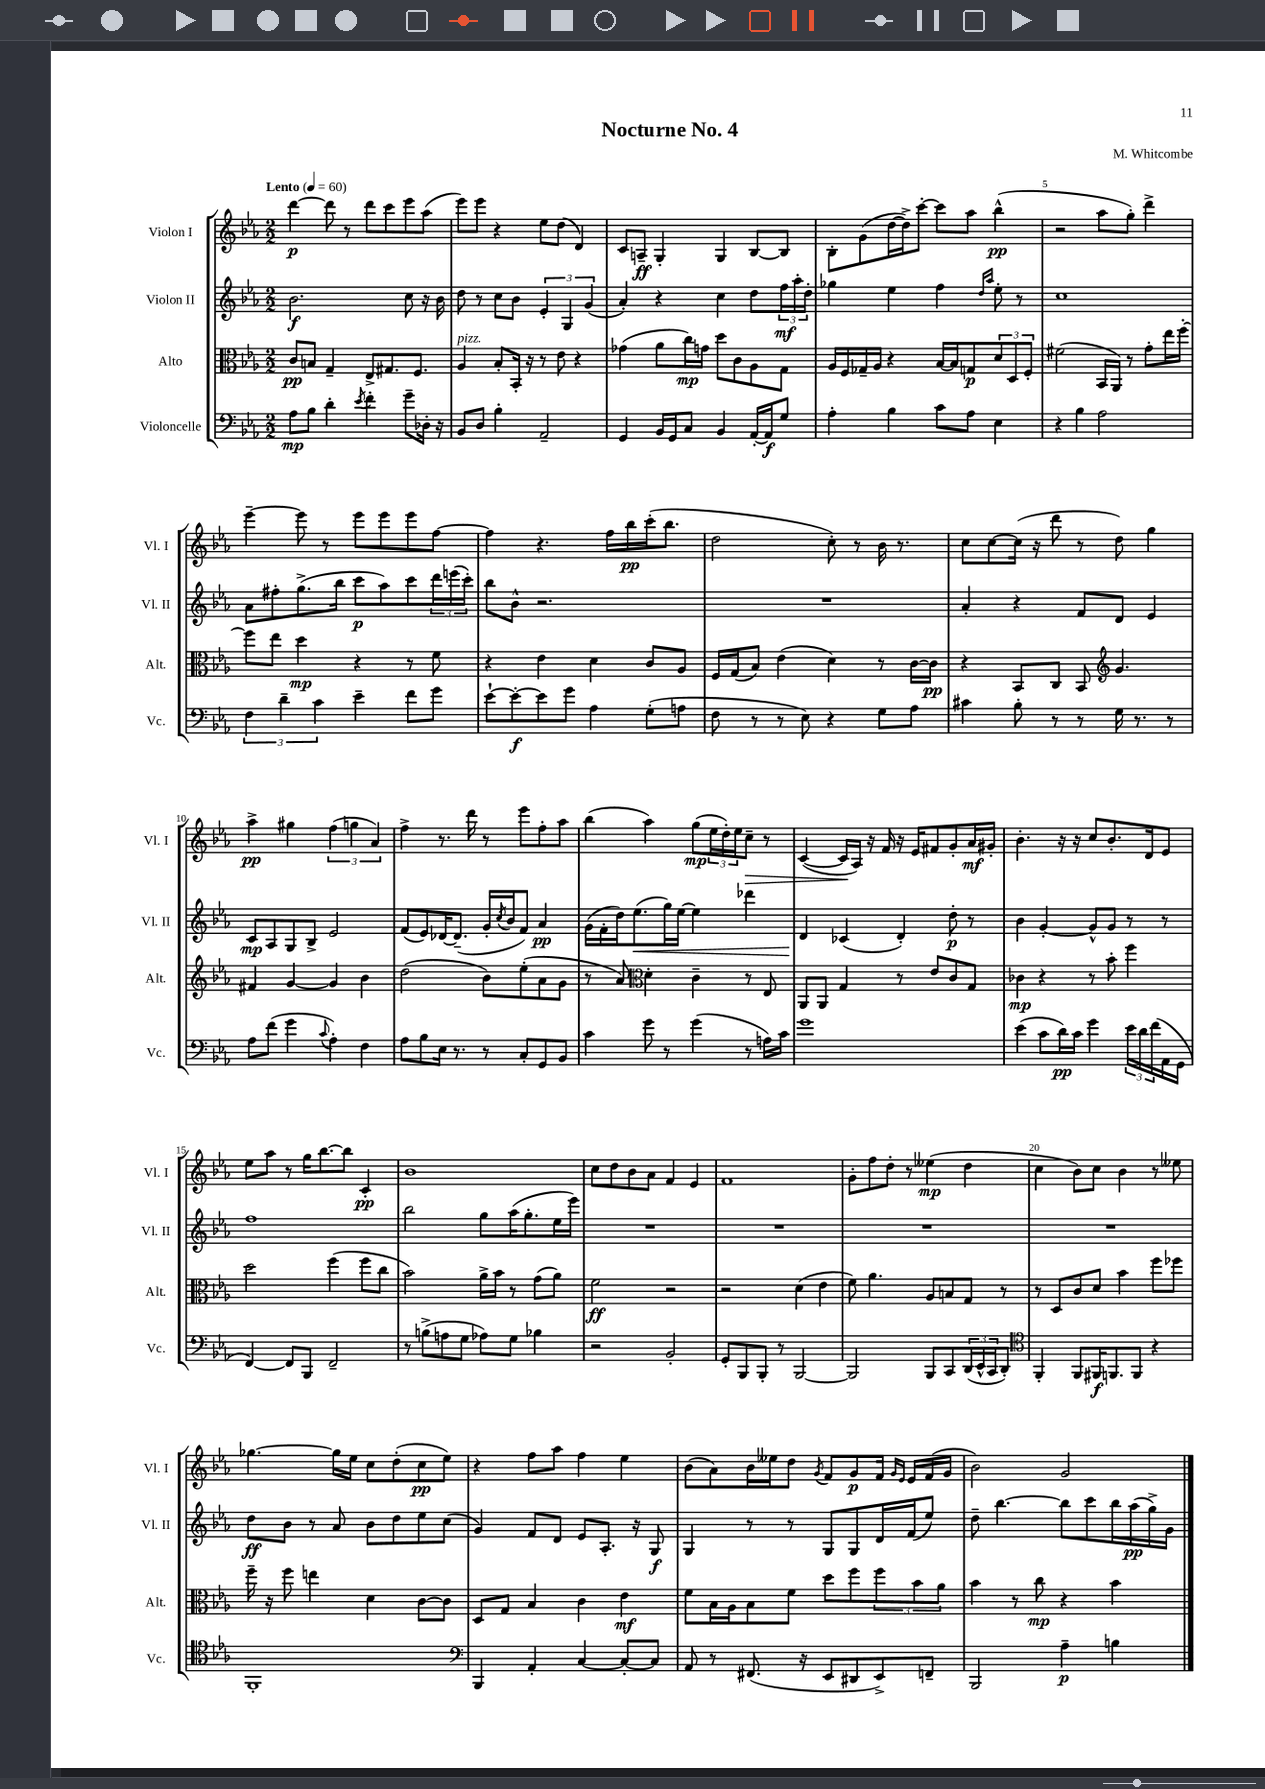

**kern	**dynam	**kern	**dynam	**kern	**dynam	**kern	**dynam
*part4	*part4	*part3	*part3	*part2	*part2	*part1	*part1
*staff4	*staff4	*staff3	*staff3	*staff2	*staff2	*staff1	*staff1
*I"Violoncelle	*	*I"Alto	*	*I"Violon II	*	*I"Violon I	*
*I'Vc.	*	*I'Alt.	*	*I'Vl. II	*	*I'Vl. I	*
*clefF4	*	*clefC3	*	*clefG2	*	*clefG2	*
*k[b-e-a-]	*	*k[b-e-a-]	*	*k[b-e-a-]	*	*k[b-e-a-]	*
*M2/2	*	*M2/2	*	*M2/2	*	*M2/2	*
*MM60	*	*MM60	*	*MM60	*	*MM60	*
=1	=1	=1	=1	=1	=1	=1	=1
!	!	!	!	!	!	!LO:TX:a:B:t=Lento	!
8A-\L	mp	8c/L	pp	2.b-\	f	[4ddd\	p
8B-\J	.	8Bn/J	.	.	.	.	.
4d'\	.	4G~/	.	.	.	8ddd\]	.
.	.	.	.	.	.	8r	.
8qe-/	.	.	.	.	.	.	.
4f'\	.	8E-^/L	.	.	.	8ddd\L	.
.	.	8.G#X/	.	.	.	8ccc\	.
8g~\L	.	.	.	8cc\	.	8eee-\	.
.	.	8.F/J	.	.	.	.	.
16D-X'\Jk	.	.	.	16r	.	(8aa-\J	.
16r	.	.	.	16b-\	.	.	.
=2	=2	=2	=2	=2	=2	=2	=2
!	!	!LO:TX:a:i:t=pizz.	!	!	!	!	!
8BB-/L	.	4A-/	.	8dd\	.	8eee-\L)	.
8D/J	.	.	.	8r	.	8eee-\J	.
4B-'\	.	8B-'/L	.	8cc\L	.	4r	.
.	.	16BB-'/Jk	.	8b-\J	.	.	.
.	.	16r	.	.	.	.	.
2AA-~/	.	8r	.	6e-'/	.	8ee-\L	.
.	.	8e-\	.	.	.	(8dd\J	.
.	.	.	.	6G/	.	.	.
.	.	4r	.	.	.	4d/)	.
.	.	.	.	(6g/	.	.	.
=3	=3	=3	=3	=3	=3	=3	=3
4GG/	.	(4g-X\	.	4a-'/)	.	8c/L	.
.	.	.	.	.	.	8An~/J	ff
16BB-/LL	.	8a-\L	.	4r	.	4G'/	.
16GG/J	.	.	.	.	.	.	.
8C/J	.	16cc\L)	mp	.	.	.	.
.	.	16gn\JJ	.	.	.	.	.
4BB-/	.	8dd\L	.	4cc\	.	4G/	.
.	.	8c\	.	.	.	.	.
[16AA-'/LL	.	8A-\	.	8dd\L	.	[8B-/L	.
16AA-/J]	f	.	.	.	.	.	.
8G/J	.	8G\J	.	24ff\L	mf	8B-/J]	.
.	.	.	.	24aa-'\	.	.	.
.	.	.	.	24dd'\JJ	.	.	.
=4	=4	=4	=4	=4	=4	=4	=4
4A-'\	.	16A-/LL	.	4gg-X\	.	8B-'\L	.
.	.	16F/	.	.	.	.	.
.	.	16G-X~/	.	.	.	(8g\	.
.	.	16A-/JJ	.	.	.	.	.
4B-\	.	4r	.	4ee-\	.	[16dd\L	.
.	.	.	.	.	.	16dd^\J])	.
.	.	.	.	.	.	[8ccc'\J	.
8c\L	.	[16B-/LL	.	4ff\	.	8ccc\L]	.
.	.	16B-/J]	.	.	.	.	.
8A-\J	.	8Gn/	p	.	.	8aa-\J	.
.	.	.	.	16qqdd/LL	.	.	.
.	.	.	.	16qqaa-/JJ	.	.	.
4E-\	.	12d/	.	8ee-'\	.	(4bb-^^\	pp
.	.	12D/	.	.	.	.	.
.	.	.	.	8r	.	.	.
.	.	12F'/J	.	.	.	.	.
=5	=5	=5	=5	=5	=5	=5	=5
4r	.	(2f#X\	.	1cc	.	2r	.
4B-\	.	.	.	.	.	.	.
2A-\	.	16BB-/LL	.	.	.	8aa-\L	.
.	.	16AA-/JJ)	.	.	.	.	.
.	.	8r	.	.	.	8gg'\J)	.
.	.	8g'\L	.	.	.	4ddd^\	.
.	.	16ee-\L	.	.	.	.	.
.	.	[16ff'\JJ	.	.	.	.	.
!!LO:LB:g=z
=6	=6	=6	=6	=6	=6	=6	=6
6F\	.	8ff\L]	.	8a-\L	.	[4eee-~\	.
.	.	8ee-\J	.	8ff#X'\	.	.	.
6d~\	.	.	.	.	.	.	.
.	.	4dd\	mp	(8.gg^\	.	8eee-\]	.
6c\	.	.	.	.	.	.	.
.	.	.	.	.	.	8r	.
.	.	.	.	16bb-\Jk	.	.	.
4e-~\	.	4r	.	8ccc\L	p	8eee-\L	.
.	.	.	.	8aa-\)	.	8eee-\	.
8f\L	.	8r	.	8ccc\	.	8eee-\	.
8g\J	.	8f\	.	24ddd\L	.	[8ff\J	.
.	.	.	.	(24eeen\	.	.	.
.	.	.	.	24ccc'\JJ)	.	.	.
=7	=7	=7	=7	=7	=7	=7	=7
[8e-`\L	.	4r	.	8bb-\L	.	4ff\]	.
8e-'\_	f	.	.	8b-^^\J	.	.	.
8e-\]	.	4e-\	.	2.r	.	4.r	.
8g\J	.	.	.	.	.	.	.
4A-\	.	4d\	.	.	.	.	.
.	.	.	.	.	.	16ff\LL	.
.	.	.	.	.	.	16bb-\	pp
(8G'\L	.	8c/L	.	.	.	(16ccc'\J	.
.	.	.	.	.	.	8.bb-\J	.
8An\J	.	8A-/J	.	.	.	.	.
=8	=8	=8	=8	=8	=8	=8	=8
8F\	.	16F/LL	.	1r	.	2dd\	.
.	.	(16G/J	.	.	.	.	.
8r	.	8B-/J)	.	.	.	.	.
8r	.	(4e-\	.	.	.	.	.
8E-\)	.	.	.	.	.	.	.
4r	.	4d\)	.	.	.	8cc'\)	.
.	.	.	.	.	.	8r	.
8G\L	.	8r	.	.	.	16b-\	.
.	.	.	.	.	.	8.r	.
8A-\J	.	[16c\LL	.	.	.	.	.
.	.	16c\JJ]	pp	.	.	.	.
=9	=9	=9	=9	=9	=9	=9	=9
4c#X\	.	4r	.	4a-'/	.	8cc\L	.
.	.	.	.	.	.	[8cc\	.
8B-'\	.	8BB-/L	.	4r	.	(16cc\Jk]	.
.	.	.	.	.	.	16r	.
8r	.	8C/J	.	.	.	8ddd\	.
8r	.	8BB-/	.	8f/L	.	8r	.
*	*	*clefG2	*	*	*	*	*
16G\	.	4.g/	.	8d/J	.	8dd\)	.
8.r	.	.	.	.	.	.	.
.	.	.	.	4e-/	.	4gg\	.
8r	.	.	.	.	.	.	.
!!LO:LB:g=z
=10	=10	=10	=10	=10	=10	=10	=10
8A-\L	.	4f#X/	.	8c/L	mp	4aa-^\	pp
(8f\J	.	.	.	8A-/	.	.	.
4g\	.	[4g/	.	8G/	.	4gg#X\	.
.	.	.	.	8B-^/J	.	.	.
8qqc/	.	.	.	.	.	.	.
4A-'\)	.	4g/]	.	2e-/	.	(6ff\	.
.	.	.	.	.	.	6ggn\	.
4F\	.	4b-\	.	.	.	.	.
.	.	.	.	.	.	6a-/)	.
=11	=11	=11	=11	=11	=11	=11	=11
8A-\L	.	(2dd\	.	(8f/L	.	4ff^\	.
8B-\	.	.	.	8e-/)	.	.	.
16E-\Jk	.	.	.	[16d-X/K	.	8.r	.
8.r	.	.	.	(8.d-~/J]	.	.	.
.	.	.	.	.	.	16ddd\	.
8r	.	8b-\L)	.	16g'/LL	.	8r	.
.	.	.	.	8qcc/	.	.	.
.	.	.	.	16b-/J	.	.	.
8C'/L	.	(8ee-'\	.	8f/J)	.	8eee-\L	.
8GG/	.	8a-\	.	4a-/	pp	8ff'\	.
8BB-/J	.	8g\J	.	.	.	8aa-\J	.
=12	=12	=12	=12	=12	=12	=12	=12
4c\	.	8r	.	(16g\LL	.	(4bb-\	.
.	.	.	.	16f'\	.	.	.
.	.	8a-/)	.	16dd\J)	.	.	.
!	!	!	!	!	!LO:HP:b	!	!
.	.	.	.	(8.ee-\	<	.	.
*	*	*clefC3	*	*	*	*	*
8g\	.	4d'\	.	.	.	4aa-\)	.
8r	.	.	.	16gg\L)	.	.	.
.	.	.	.	[16ee-\JJ	.	.	.
(4g\	.	4c~\	.	4ee-\]	.	(8gg\L	mp
.	.	.	.	.	.	24ee-\L	.
.	.	.	.	.	.	24dd'\)	.
.	.	.	.	.	.	24ee-\J	.
!	!	!	!	!	!	!	!LO:HP:b
8r	.	8r	.	4ddd-X\	.	8cc~\J	>
16An\LL)	.	8E-/	.	.	.	8r	.
16c\JJ	.	.	.	.	.	.	.
=13	=13	=13	=13	=13	=13	=13	=13
1g	.	8AA-/L	.	4d/	.	([4c/	.
.	.	8AA-/J	.	.	.	.	.
.	.	4G/	.	(4c-X/	[	16c/LL]	.
.	.	.	.	.	.	16A-/JJ)	]
.	.	.	.	.	.	16r	.
.	.	.	.	.	.	16f/	.
.	.	8r	.	4d'/)	.	16r	.
.	.	.	.	.	.	16e-/KL	.
.	.	8e-/L	.	.	.	8f#X/	.
.	.	8c/	.	8dd'\	p	8g'/	.
.	.	8G/J	.	8r	.	16a-/L	mf
.	.	.	.	.	.	16g#X'/JJ	.
=14	=14	=14	=14	=14	=14	=14	=14
(4e-\	.	4c-X\	mp	4b-\	.	4.b-'\	.
8c\L	.	4r	.	[4g'/	.	.	.
16d\L)	pp	.	.	.	.	16r	.
16c\JJ	.	.	.	.	.	16r	.
4g\	.	8r	.	8g^^/L]	.	8cc/L	.
.	.	8b-'\	.	8g/J	.	8.b-'/	.
24e-\LL	.	4ff\	.	8r	.	.	.
24d\	.	.	.	.	.	.	.
.	.	.	.	.	.	16d/k	.
(24f\	.	.	.	.	.	.	.
16AA-\	.	.	.	8r	.	8e-/J	.
16GG\JJ	.	.	.	.	.	.	.
!!LO:LB:g=z
=15	=15	=15	=15	=15	=15	=15	=15
[4FF/)	.	2dd\	.	1ff	.	8ee-\L	.
.	.	.	.	.	.	8aa-\J	.
8FF/L]	.	.	.	.	.	8r	.
8BBB-/J	.	.	.	.	.	16gg\KL	.
.	.	.	.	.	.	[8.bb-\	.
2FF~/	.	(4ff\	.	.	.	.	.
.	.	.	.	.	.	8bb-\J]	.
.	.	8ff\L	.	.	.	4c'/	pp
.	.	8cc\J	.	.	.	.	.
=16	=16	=16	=16	=16	=16	=16	=16
8r	.	2b-\)	.	2bb-\	.	1b-	.
(8Bn^\L	.	.	.	.	.	.	.
8An\	.	.	.	.	.	.	.
8G\J	.	.	.	.	.	.	.
8A-X\L)	.	16a-^\LL	.	8gg\L	.	.	.
.	.	16b-\JJ	.	.	.	.	.
8G\J	.	8r	.	(16aa-\K	.	.	.
.	.	.	.	8.gg'\	.	.	.
4B-X\	.	(8g\L	.	.	.	.	.
.	.	8a-\J)	.	16ee-\L	.	.	.
.	.	.	.	16eee-\JJ)	.	.	.
=17	=17	=17	=17	=17	=17	=17	=17
2r	.	2f\	ff	1r	.	8cc\L	.
.	.	.	.	.	.	8dd\	.
.	.	.	.	.	.	8b-\	.
.	.	.	.	.	.	8a-\J	.
2BB-'/	.	2r	.	.	.	4f/	.
.	.	.	.	.	.	4e-/	.
=18	=18	=18	=18	=18	=18	=18	=18
8GG'/L	.	2r	.	1r	.	1f	.
8BBB-/	.	.	.	.	.	.	.
8BBB-'/J	.	.	.	.	.	.	.
8r	.	.	.	.	.	.	.
[2BBB-/	.	(4d\	.	.	.	.	.
.	.	4e-\	.	.	.	.	.
=19	=19	=19	=19	=19	=19	=19	=19
2BBB-/]	.	8f\)	.	1r	.	8g'\L	.
.	.	4.a-\	.	.	.	8ff\	.
.	.	.	.	.	.	8dd'\J	.
.	.	.	.	.	.	8r	.
8BBB-/L	.	8A-/L	.	.	.	(4ee--X\	mp
8CC/	.	8Bn/	.	.	.	.	.
(24DD/L	.	8G/J	.	.	.	4dd\	.
24EE-^^/	.	.	.	.	.	.	.
24CC/J	.	.	.	.	.	.	.
8DD'/J)	.	8r	.	.	.	.	.
=20	=20	=20	=20	=20	=20	=20	=20
*clefC4	*	*	*	*	*	*	*
4FF'/	.	8r	.	1r	.	4cc\	.
.	.	8D/L	.	.	.	.	.
8FF/L	.	8c/	.	.	.	8b-\L)	.
16FF#X/K	f	8d/J	.	.	.	8cc\J	.
8.FFn/	.	.	.	.	.	.	.
.	.	4b-\	.	.	.	4b-\	.
8FF/J	.	.	.	.	.	.	.
4r	.	8ff\L	.	.	.	8r	.
.	.	8ff-X\J	.	.	.	8ee--X\	.
!!LO:LB:g=z
=21	=21	=21	=21	=21	=21	=21	=21
1FF'	.	16ff~\	.	8dd\L	ff	[4.gg-X\	.
.	.	16r	.	.	.	.	.
.	.	8ff\	.	8b-\J	.	.	.
.	.	4een\	.	8r	.	.	.
.	.	.	.	8a-/	.	16gg-\LL]	.
.	.	.	.	.	.	16ee-\JJ	.
.	.	4d\	.	8b-\L	.	8cc\L	.
.	.	.	.	8dd\	.	(8dd'\	.
.	.	[8c\L	.	8ee-\	.	8cc\	pp
.	.	8c\J]	.	(8cc\J	.	8ee-\J)	.
=22	=22	=22	=22	=22	=22	=22	=22
*clefF4	*	*	*	*	*	*	*
4BBB-/	.	8D/L	.	4g/)	.	4r	.
.	.	8G/J	.	.	.	.	.
4AA-'/	.	4B-/	.	8f/L	.	8ff\L	.
.	.	.	.	8d/J	.	8aa-\J	.
[4C/	.	4c\	.	8e-/L	.	4ff\	.
.	.	.	.	8.A-'/J	.	.	.
8C'/L_	.	4e-\	mf	.	.	4ee-\	.
.	.	.	.	16r	.	.	.
8C/J]	.	.	.	8G/	f	.	.
=23	=23	=23	=23	=23	=23	=23	=23
8AA-/	.	8f\L	.	4G/	.	(8b-\L	.
8r	.	16B-\L	.	.	.	8a-\)	.
.	.	16A-\J	.	.	.	.	.
(8.FF#X/	.	8B-\	.	8r	.	16b-\L	.
.	.	.	.	.	.	16ee--X\J	.
.	.	8f\J	.	8r	.	8dd\J	.
16r	.	.	.	.	.	.	.
.	.	.	.	.	.	8qg/	.
8EE-/L	.	8dd\L	.	8G/L	.	8f/L	.
8DD#X/	.	8ff\	.	8G/	.	8g/	p
8EE-^/)	.	12ff\	.	16d/L	.	16f/Jk	.
.	.	.	.	.	.	16qqg/LL	.
.	.	.	.	.	.	16qqe-/JJ	.
.	.	.	.	(16f/J	.	16e-/LL	.
.	.	12b-\	.	.	.	.	.
8FFn~/J	.	.	.	8ee-/J)	.	(16f/	.
.	.	12a-\J	.	.	.	.	.
.	.	.	.	.	.	16g/JJ	.
=24	=24	=24	=24	=24	=24	=24	=24
2BBB-/	.	4b-\	.	8dd~\	.	2b-\)	.
.	.	.	.	[4.bb-\	.	.	.
.	.	8r	.	.	.	.	.
.	.	8cc\	mp	.	.	.	.
4A-~\	p	4r	.	8bb-\L]	.	2g/	.
.	.	.	.	8ccc\	.	.	.
4Bn\	.	4b-\	.	16bb-\L	.	.	.
.	.	.	.	(16aa-\	pp	.	.
.	.	.	.	16gg^\)	.	.	.
.	.	.	.	16g\JJ	.	.	.
==	==	==	==	==	==	==	==
*-	*-	*-	*-	*-	*-	*-	*-
